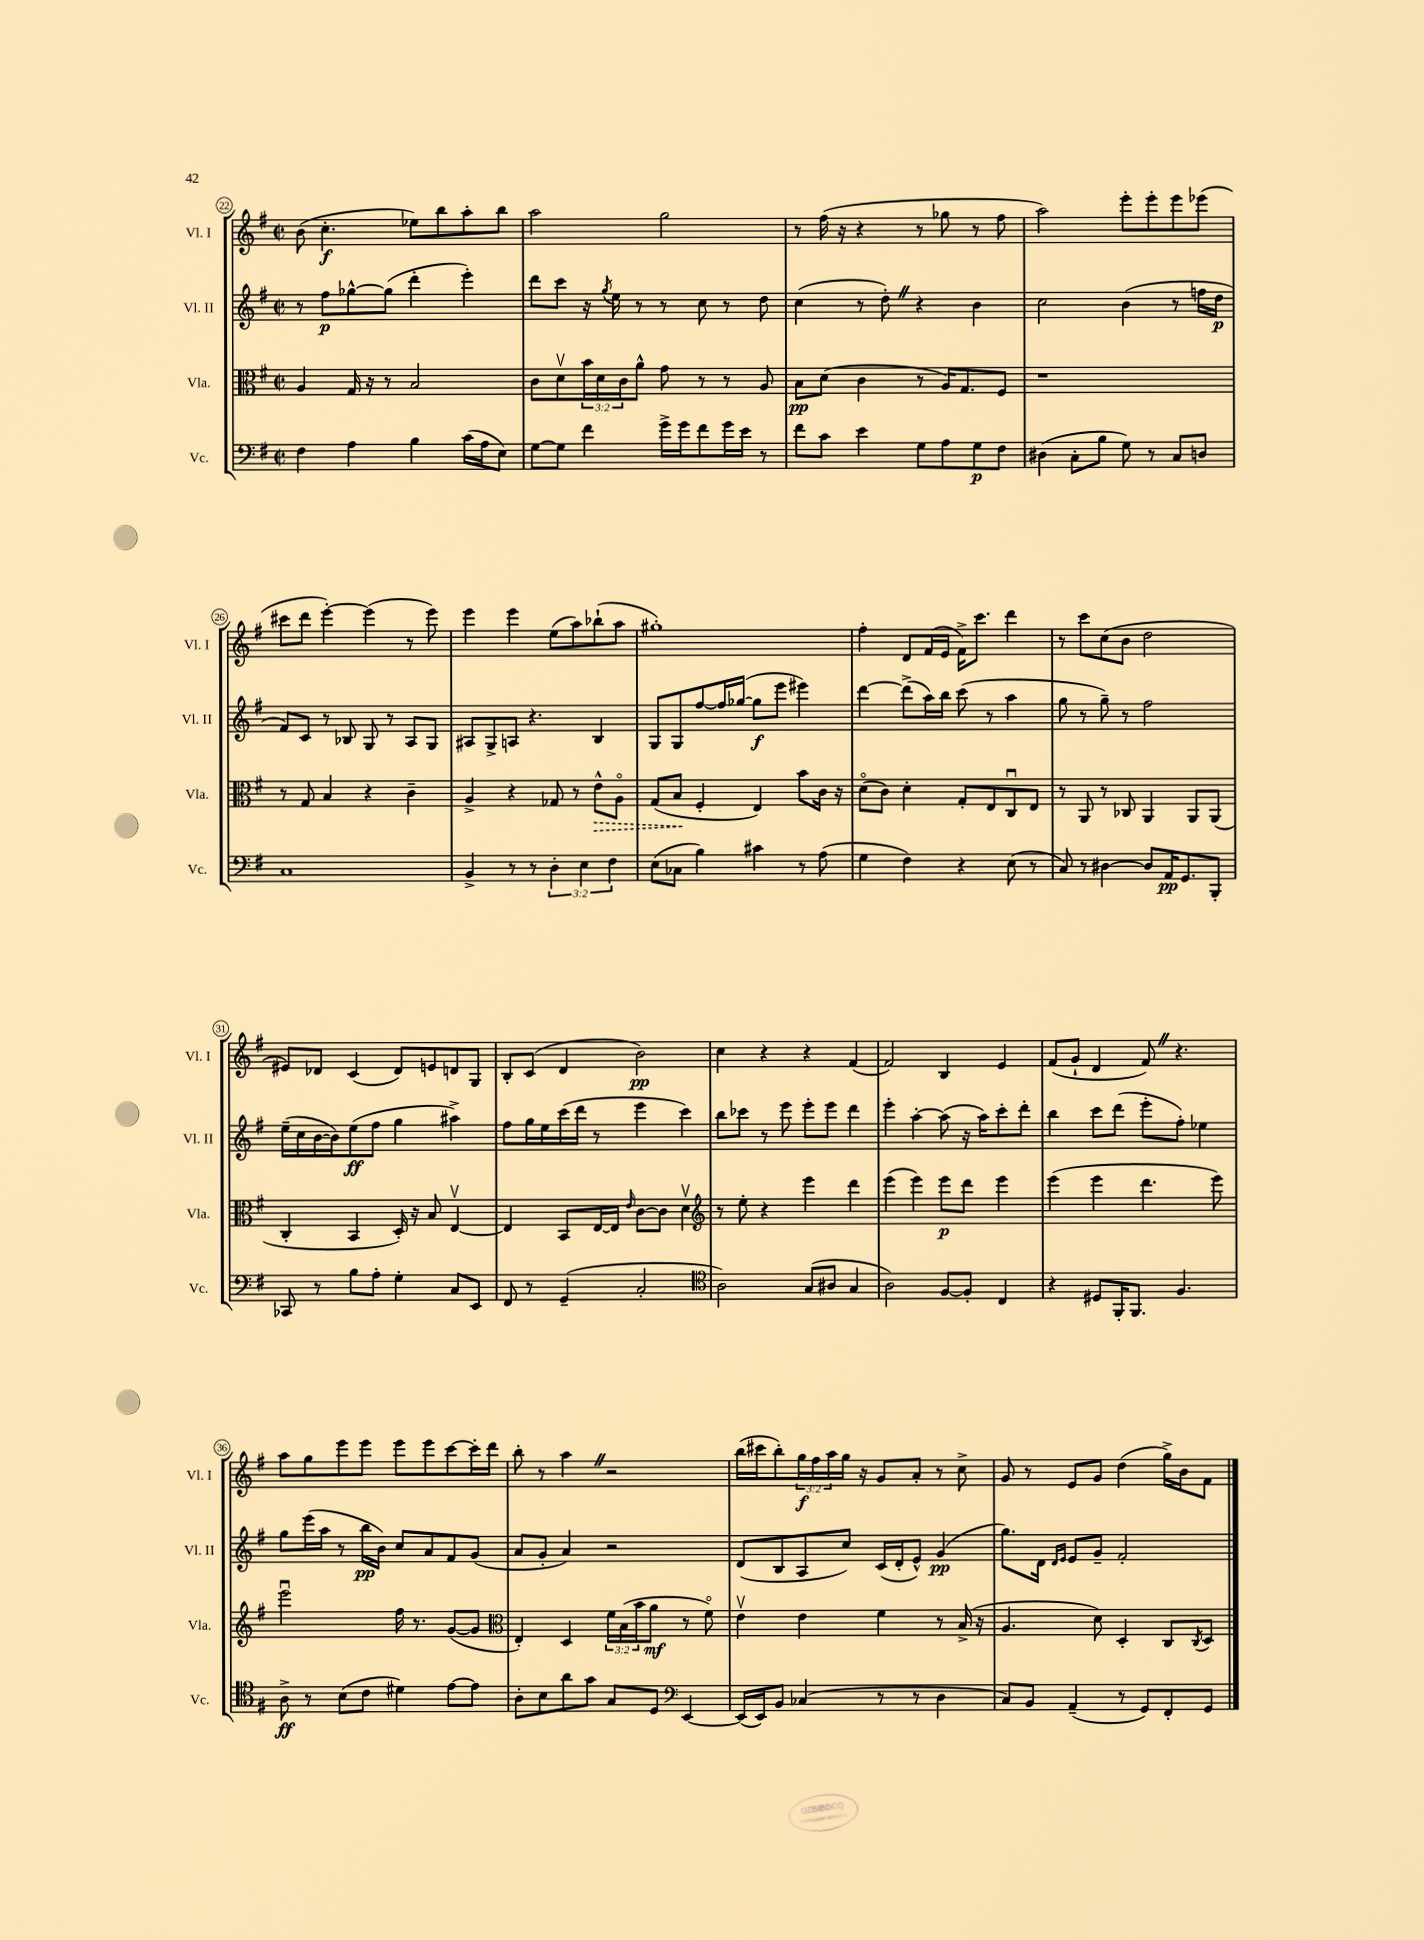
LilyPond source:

<<
\new StaffGroup <<
\new Staff = "s0" \with { instrumentName = "Vl. I" shortInstrumentName = "Vl. I" } {
    \clef treble \key g \major \defaultTimeSignature \time 2/2 \override Staff.TupletNumber.text = #tuplet-number::calc-fraction-text
    b'8( c''4.-.\f ees''8) b''8 a''8-. b''8 |
    a''2 g''2 |
    r8 fis''16( r16 r4 r8 ges''8 r8 fis''8 |
    a''2) e'''8-. e'''8-. e'''8 ees'''8( |
    cis'''8 d'''8 e'''4~-.) e'''4( r8 e'''8) |
    e'''4 e'''4 e''8( a''8) bes''8-!( a''8 |
    gis''1-.) |
    fis''4-. d'8 fis'16( e'16 fis'16->) c'''8. d'''4 |
    r8 c'''8 c''8( b'8 d''2 |
    eis'8) des'8 c'4( des'8) e'8 d'8 g8 |
    b8-. c'8( d'4 b'2\pp) |
    c''4 r4 r4 fis'4( |
    fis'2) b4 e'4 |
    fis'8( g'8-! d'4 fis'8) \once \override BreathingSign.text = \markup { \musicglyph "scripts.caesura.straight" } \breathe r4. |
    a''8 g''8 e'''8 e'''8 e'''8 e'''8 c'''8~ c'''16-. d'''16 |
    b''8-. r8 a''4 \once \override BreathingSign.text = \markup { \musicglyph "scripts.caesura.straight" } \breathe r2 |
    b''16( cis'''16 b''8-.) \tuplet 3/2 { g''16\f fis''16 a''16 } g''16 r16 g'8 a'8-. r8 c''8-> |
    g'8 r8 e'8 g'8 d''4( g''16->) b'16 fis'8 \bar "|." |
}
\new Staff = "s1" \with { instrumentName = "Vl. II" shortInstrumentName = "Vl. II" } {
    \clef treble \key g \major \defaultTimeSignature \time 2/2
    r8 fis''8\p ges''8~-^ ges''8( d'''4-. e'''4-.) |
    d'''8 c'''8 r16 \acciaccatura { g''8 } e''16 r8 r8 c''8 r8 d''8 |
    c''4( r8 d''8-.) \once \override BreathingSign.text = \markup { \musicglyph "scripts.caesura.straight" } \breathe r4 b'4 |
    c''2 b'4( r8 f''16 d''16\p |
    fis'8) c'8 r8 bes8 g8 r8 a8 g8 |
    ais8 g8-> a8 r4. b4 |
    g8 g8 fis''8~ fis''16 ges''16~( ges''8\f e'''8 eis'''4) |
    d'''4~ d'''8->( a''16) b''16 c'''8( r8 a''4 |
    g''8 r8 g''8--) r8 fis''2 |
    e''16--( c''16 b'16~ b'16) e''8\ff( fis''8 g''4 ais''4->) |
    fis''8 g''16 e''16 c'''16( d'''16 r8 e'''4 c'''4) |
    b''8 ces'''8 r8 e'''8 e'''8-. e'''8 d'''4 |
    e'''4-. a''4~-. a''8( r16 a''16) c'''8-. d'''8-. |
    b''4 c'''8 d'''8( e'''8-. fis''8-.) ees''4 |
    g''8 e'''16( a''16 r8 b''16\pp b'16) c''8 a'8 fis'8 g'8( |
    a'8 g'8-. a'4) r2 |
    d'8( b8 a8 c''8) c'16( d'16-. e'8-^) g'4\pp( |
    g''8.) d'16 \grace { d'16 e'16 } e'8 g'8-- fis'2-. \bar "|." |
}
\new Staff = "s2" \with { instrumentName = "Vla." shortInstrumentName = "Vla." } {
    \clef alto \key g \major \defaultTimeSignature \time 2/2 \override Staff.TupletNumber.text = #tuplet-number::calc-fraction-text
    a4 g16 r16 r8 b2 |
    c'8 d'8\upbow \tuplet 3/2 { b'16 d'16 c'16 } a'8-^ g'8 r8 r8 a8 |
    b8\pp d'8( c'4 r8 a16) g8. fis8 |
    r1 |
    r8 g8 b4 r4 c'4-- |
    a4-> r4 ges8 r8 \once \override Hairpin.style = #'dashed-line e'8-^\> a8\flageolet |
    g8( b8\! fis4-. e4) b'8 c'16 r16 |
    d'8\flageolet( c'8) d'4-. g8-. e8 c8\downbow e8 |
    r8 a,8 r8 ces8 a,4 a,8 a,8( |
    c4-. b,4 d16-.) r16 b8 e4~\upbow |
    e4 b,8 e16~ e16 \grace { e'16 } c'8~ c'8 d'4\upbow |
    \clef treble r8 e''8-. r4 e'''4 d'''4 |
    e'''4( e'''4) e'''8\p d'''8 e'''4 |
    e'''4( e'''4 d'''4. e'''8) |
    e'''2\downbow fis''16 r8. g'8~( g'8 |
    \clef alto e4-.) d4 \tuplet 3/2 { fis'16 b16( b'16 } a'8\mf r8 fis'8\flageolet) |
    e'4\upbow e'4 fis'4 r8 b16->( r16 |
    a4. d'8) d4-. c8 \acciaccatura { c8 } d8 \bar "|." |
}
\new Staff = "s3" \with { instrumentName = "Vc." shortInstrumentName = "Vc." } {
    \clef bass \key g \major \defaultTimeSignature \time 2/2 \override Staff.TupletNumber.text = #tuplet-number::calc-fraction-text
    fis4 a4 b4 c'16( a16 e8) |
    g8~ g8 fis'4 g'16-> g'16 fis'8 g'16 e'16 r8 |
    fis'8 c'8 e'4 g8 a8 g8\p fis8 |
    dis4( c8-. b8 g8) r8 c8 d8 |
    c1 |
    b,4-> r8 r8 \tuplet 3/2 { d4-. e4 fis4 } |
    e8( ces8 b4) cis'4 r8 a8( |
    g4 fis4) r4 e8( r8 |
    c8) r8 dis4~ dis8 a,16\pp g,8. b,,8-. |
    ces,8 r8 b8 a8-. g4-. c8 e,8 |
    fis,8 r8 g,4--( c2-. |
    \clef tenor a2) g8( ais8 g4 |
    a2) fis8~ fis8-. c4 |
    r4 dis8 fis,16-. fis,8. fis4. |
    a8->\ff r8 b8( c'8 dis'4) e'8~ e'8 |
    a8-. b8 a'8 g'8 g8 d8 \clef bass e,4~ |
    e,16( e,16) b,8 ces4( r8 r8 d4 |
    c8) b,8 a,4--( r8 g,8) fis,8-. g,8 \bar "|." |
}
>>
>>
\layout { \context { \Score currentBarNumber = #22 \override BarNumber.stencil = #(make-stencil-circler 0.1 0.3 ly:text-interface::print) } }
